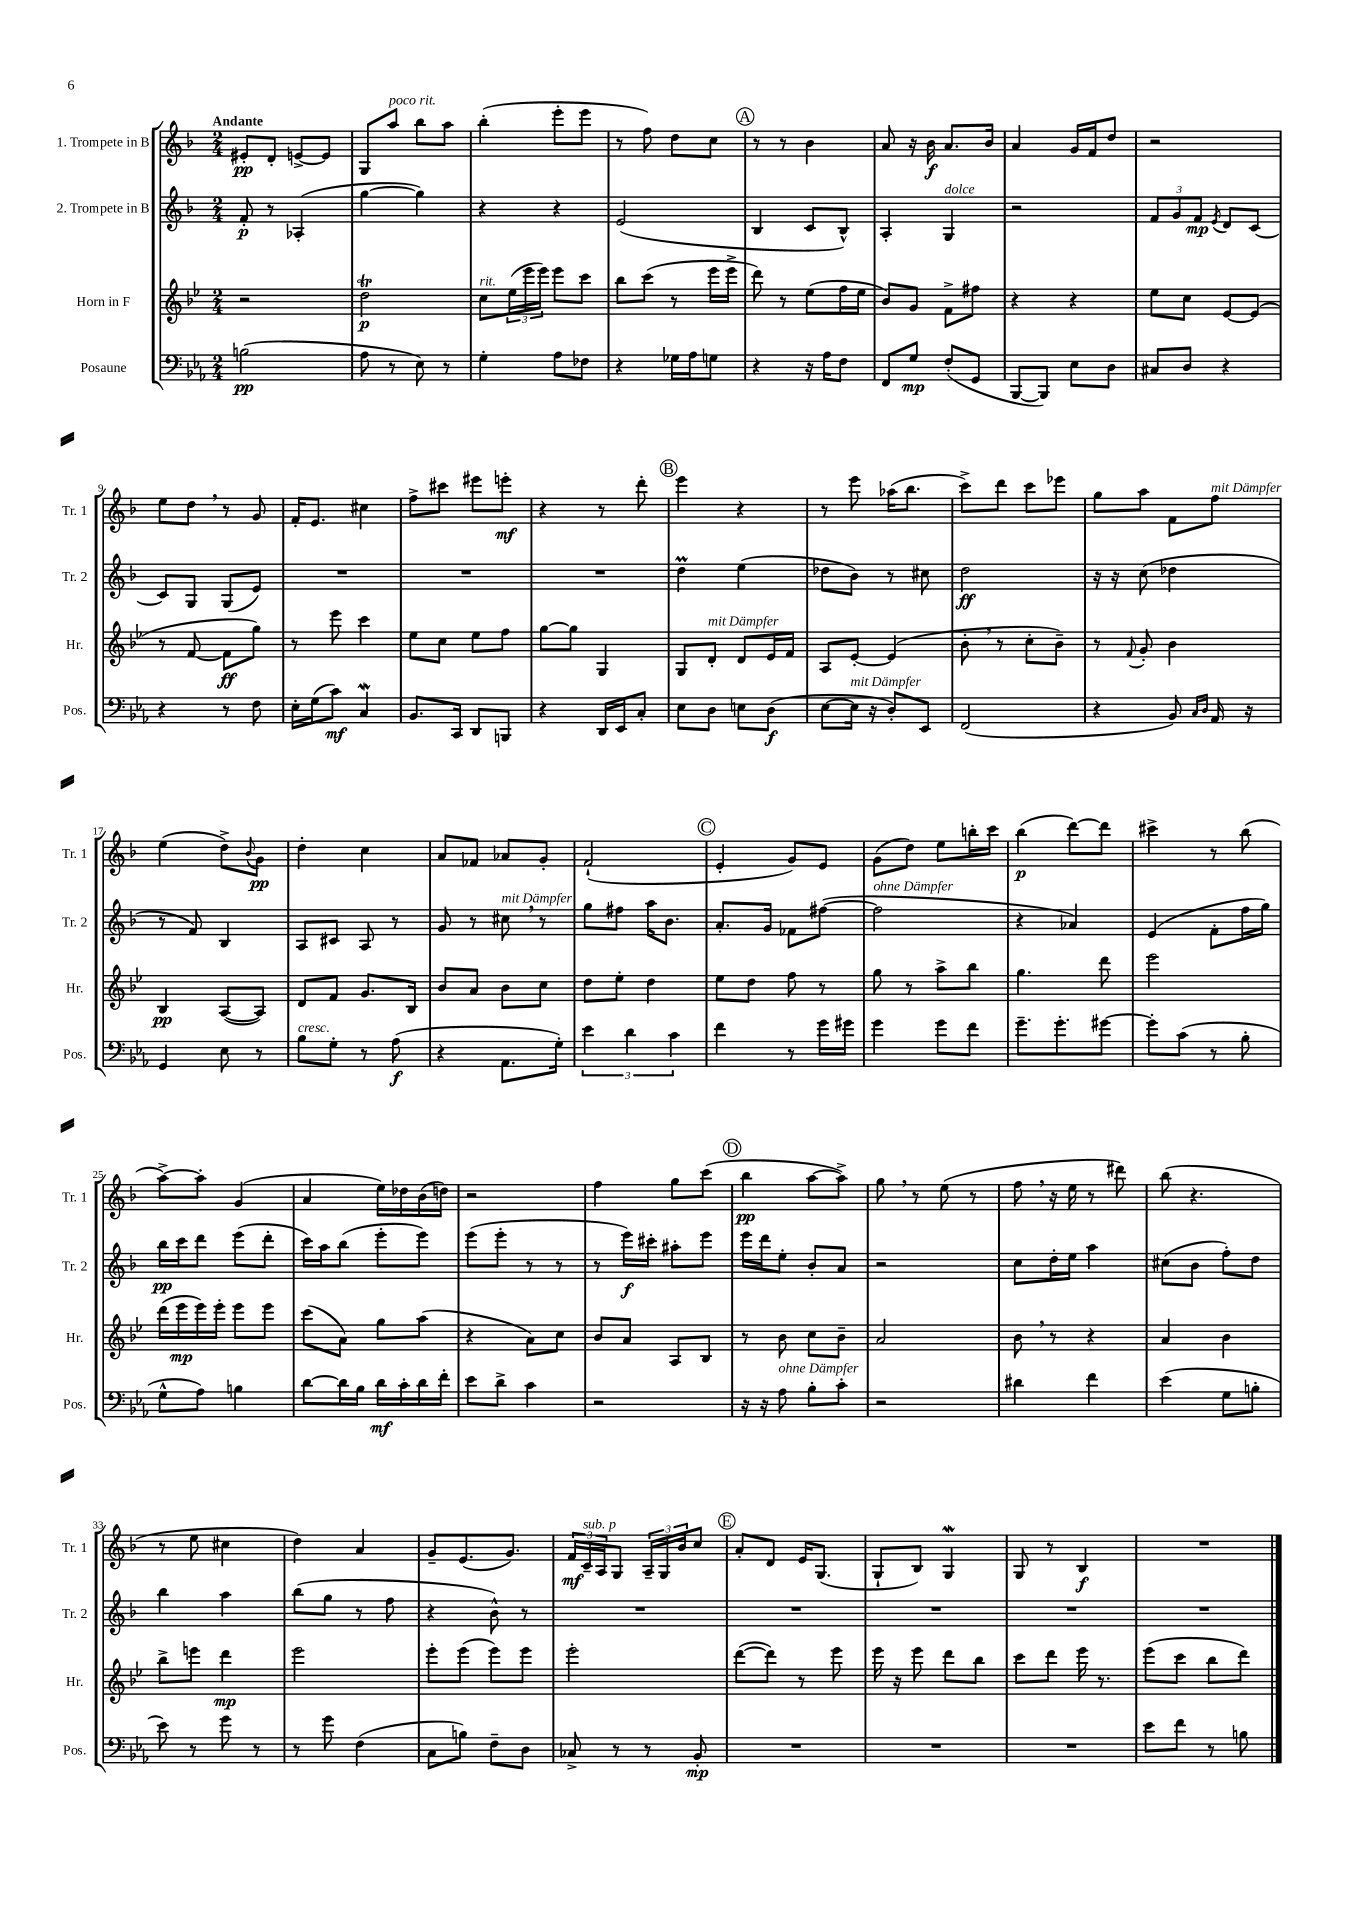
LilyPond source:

<<
\new StaffGroup <<
\new Staff = "s0" \with { instrumentName = "1. Trompete in B" shortInstrumentName = "Tr. 1" } {
    \clef treble \key f \major \numericTimeSignature \time 2/4 \tempo "Andante"
    eis'8-.\pp d'8-. e'8~-> e'8 |
    g8 a''8^\markup { \italic "poco rit." } bes''8 a''8 |
    bes''4-.( e'''8-. e'''8 |
    r8 f''8) d''8 c''8 |
    \mark \markup { \circle "A" } r8 r8 bes'4 |
    a'8 r16 bes'16\f a'8. bes'16 |
    a'4 g'16 f'16 d''8 |
    r2 |
    e''8 d''8 \breathe r8 g'8 |
    f'16-. e'8. cis''4 |
    f''8-> cis'''8 eis'''8 e'''8-.\mf |
    r4 r8 d'''8-. |
    \mark \markup { \circle "B" } e'''4 r4 |
    r8 e'''8 aes''16( bes''8. |
    c'''8->) d'''8 c'''8 ees'''8 |
    g''8 a''8 f'8 f''8^\markup { \italic "mit Dämpfer" } |
    e''4( d''8->) \appoggiatura { bes'8 } g'8\pp |
    d''4-. c''4 |
    a'8 fes'8 aes'8 g'8-. |
    f'2-!( |
    \mark \markup { \circle "C" } e'4-. g'8) e'8 |
    g'8( d''8) e''8 b''16-. c'''16 |
    bes''4\p( d'''8~) d'''8 |
    cis'''4-> r8 bes''8( |
    a''8~->) a''8-. g'4( |
    a'4 e''16) des''16 bes'16( d''16) |
    r2 |
    f''4 g''8 c'''8( |
    \mark \markup { \circle "D" } bes''4\pp a''8~ a''8->) |
    g''8 \breathe r8 e''8( r8 |
    f''8 \breathe r16 e''16 r8 dis'''8) |
    bes''8( r4. |
    r8 e''8 cis''4 |
    d''4) a'4 |
    g'8-- e'8.( g'8.) |
    \tuplet 3/2 { f'16\mf c'16--^\markup { \italic "sub. p" } a16 } g8 \tuplet 3/2 { a16-- g16 bes'16 } c''8 |
    \mark \markup { \circle "E" } a'8-. d'8 e'16 g8.( |
    g8-! bes8) g4\mordent |
    g8 r8 bes4\f |
    R2 \bar "|." |
}
\new Staff = "s1" \with { instrumentName = "2. Trompete in B" shortInstrumentName = "Tr. 2" } {
    \clef treble \key f \major \numericTimeSignature \time 2/4
    f'8-.\p r8 aes4-.( |
    g''4~ g''4) |
    r4 r4 |
    e'2( |
    \mark \markup { \circle "A" } bes4 c'8 bes8-^) |
    a4-. g4^\markup { \italic "dolce" } |
    r2 |
    \tuplet 3/2 { f'8 g'8 f'8\mp } \acciaccatura { e'8 } d'8 c'8~ |
    c'8 g8 g8( e'8) |
    R2 |
    R2 |
    R2 |
    \mark \markup { \circle "B" } d''4\prall e''4( |
    des''8 bes'8) r8 cis''8 |
    d''2\ff |
    r16 r16 c''8( des''4 |
    r8 f'8) bes4 |
    a8 cis'8 a8 r8 |
    g'8 r8 cis''8^\markup { \italic "mit Dämpfer" } \breathe r8 |
    g''8 fis''8 a''16 bes'8. |
    \mark \markup { \circle "C" } a'8.-. g'16 fes'8 fis''8~( |
    fis''2^\markup { \italic "ohne Dämpfer" } |
    r4 aes'4) |
    e'4( f'8-. f''16 g''16) |
    bes''16\pp c'''16 d'''8 e'''8( d'''8-. |
    c'''16) a''16 bes''8( e'''8-. e'''8) |
    e'''8( e'''8-. r8 r8 |
    r8 e'''16\f) cis'''16-. ais''8-. e'''8 |
    \mark \markup { \circle "D" } e'''16 d'''16 e''8-. bes'8-. a'8 |
    r2 |
    c''8 d''16-. e''16 a''4 |
    cis''8( bes'8 f''8-.) d''8 |
    bes''4 a''4 |
    bes''8( g''8 r8 f''8 |
    r4 bes'8-^) r8 |
    R2 |
    \mark \markup { \circle "E" } R2 |
    R2 |
    R2 |
    R2 \bar "|." |
}
\new Staff = "s2" \with { instrumentName = "Horn in F" shortInstrumentName = "Hr." } {
    \clef treble \key bes \major \numericTimeSignature \time 2/4
    r2 |
    d''2\trill\p |
    c''8^\markup { \italic "rit." } \tuplet 3/2 { ees''16( ees'''16 ees'''16) } ees'''8 c'''8 |
    bes''8 c'''8( r8 ees'''16 ees'''16-> |
    \mark \markup { \circle "A" } d'''8) r8 ees''8( f''16 ees''16 |
    bes'8) g'8 f'8-> fis''8 |
    r4 r4 |
    ees''8 c''8 ees'8~ ees'8( |
    r8 f'8~ f'8\ff g''8) |
    r8 ees'''8 c'''4 |
    ees''8 c''8 ees''8 f''8 |
    g''8~ g''8 g4 |
    \mark \markup { \circle "B" } g8 d'8-.^\markup { \italic "mit Dämpfer" } d'8 ees'16 f'16 |
    a8 ees'8~-. ees'4( |
    bes'8-. \breathe r8 c''8-. bes'8--) |
    r8 \appoggiatura { f'8 } g'8-. bes'4 |
    bes4\pp a8~( a8) |
    d'8 f'8 g'8. bes16 |
    bes'8 a'8 bes'8 c''8 |
    d''8 ees''8-. d''4 |
    \mark \markup { \circle "C" } ees''8 d''8 f''8 r8 |
    g''8 r8 a''8-> bes''8 |
    g''4. d'''8 |
    ees'''2 |
    d'''16( ees'''16\mp ees'''16) ees'''16-. ees'''8 ees'''8 |
    c'''8( a'8) g''8 a''8( |
    r4 a'8) c''8 |
    bes'8 a'8 a8 bes8 |
    \mark \markup { \circle "D" } r8 bes'8 c''8 bes'8-- |
    a'2 |
    bes'8 \breathe r8 r4 |
    a'4 bes'4 |
    bes''8-> e'''8 d'''4\mp |
    ees'''2 |
    ees'''8-. ees'''8( ees'''8) ees'''8 |
    ees'''2-. |
    \mark \markup { \circle "E" } d'''8~( d'''8) r8 ees'''8 |
    ees'''16 r16 ees'''8 d'''8 bes''8 |
    c'''8 d'''8 ees'''16 r8. |
    ees'''8( c'''8 bes''8 d'''8) \bar "|." |
}
\new Staff = "s3" \with { instrumentName = "Posaune" shortInstrumentName = "Pos." } {
    \clef bass \key ees \major \numericTimeSignature \time 2/4
    b2\pp( |
    aes8 r8 ees8) r8 |
    g4-. aes8 fes8 |
    r4 ges16 aes16 g8 |
    \mark \markup { \circle "A" } r4 r16 aes16 f8 |
    f,8 g8\mp f8-.( g,8 |
    bes,,8~ bes,,8) ees8 d8 |
    cis8 d8 r4 |
    r4 r8 f8 |
    ees16-. g16( c'8\mf) c4\mordent |
    bes,8. c,16 d,8 b,,8 |
    r4 d,16 ees,16 c8-. |
    \mark \markup { \circle "B" } ees8 d8 e8 d8\f( |
    ees8~ ees16^\markup { \italic "mit Dämpfer" } r16 d8-.) ees,8 |
    f,2( |
    r4 bes,8) \grace { c16 d16 } aes,16 r16 |
    g,4 ees8 r8 |
    bes8^\markup { \italic "cresc." } g8-. r8 aes8\f( |
    r4 aes,8. g16-.) |
    \tuplet 3/2 { ees'4 d'4 c'4 } |
    \mark \markup { \circle "C" } f'4 r8 g'16 gis'16 |
    g'4 g'8 f'8 |
    g'8.-- g'8.-. gis'8~ |
    gis'8-. c'8( r8 bes8-. |
    g8-^ aes8) b4 |
    d'8~ d'16 bes16 d'16\mf c'16-. d'16 f'16-. |
    ees'8 d'8-> c'4 |
    r2 |
    \mark \markup { \circle "D" } r16 r16 aes8^\markup { \italic "ohne Dämpfer" } bes8-. c'8-. |
    r2 |
    dis'4 f'4 |
    ees'4( g8 b8-. |
    ees'8) r8 g'8 r8 |
    r8 g'8 f4( |
    c8 b8) f8-- d8 |
    ces8-> r8 r8 bes,8-.\mp |
    \mark \markup { \circle "E" } R2 |
    R2 |
    R2 |
    ees'8 f'8 r8 b8 \bar "|." |
}
>>
>>
